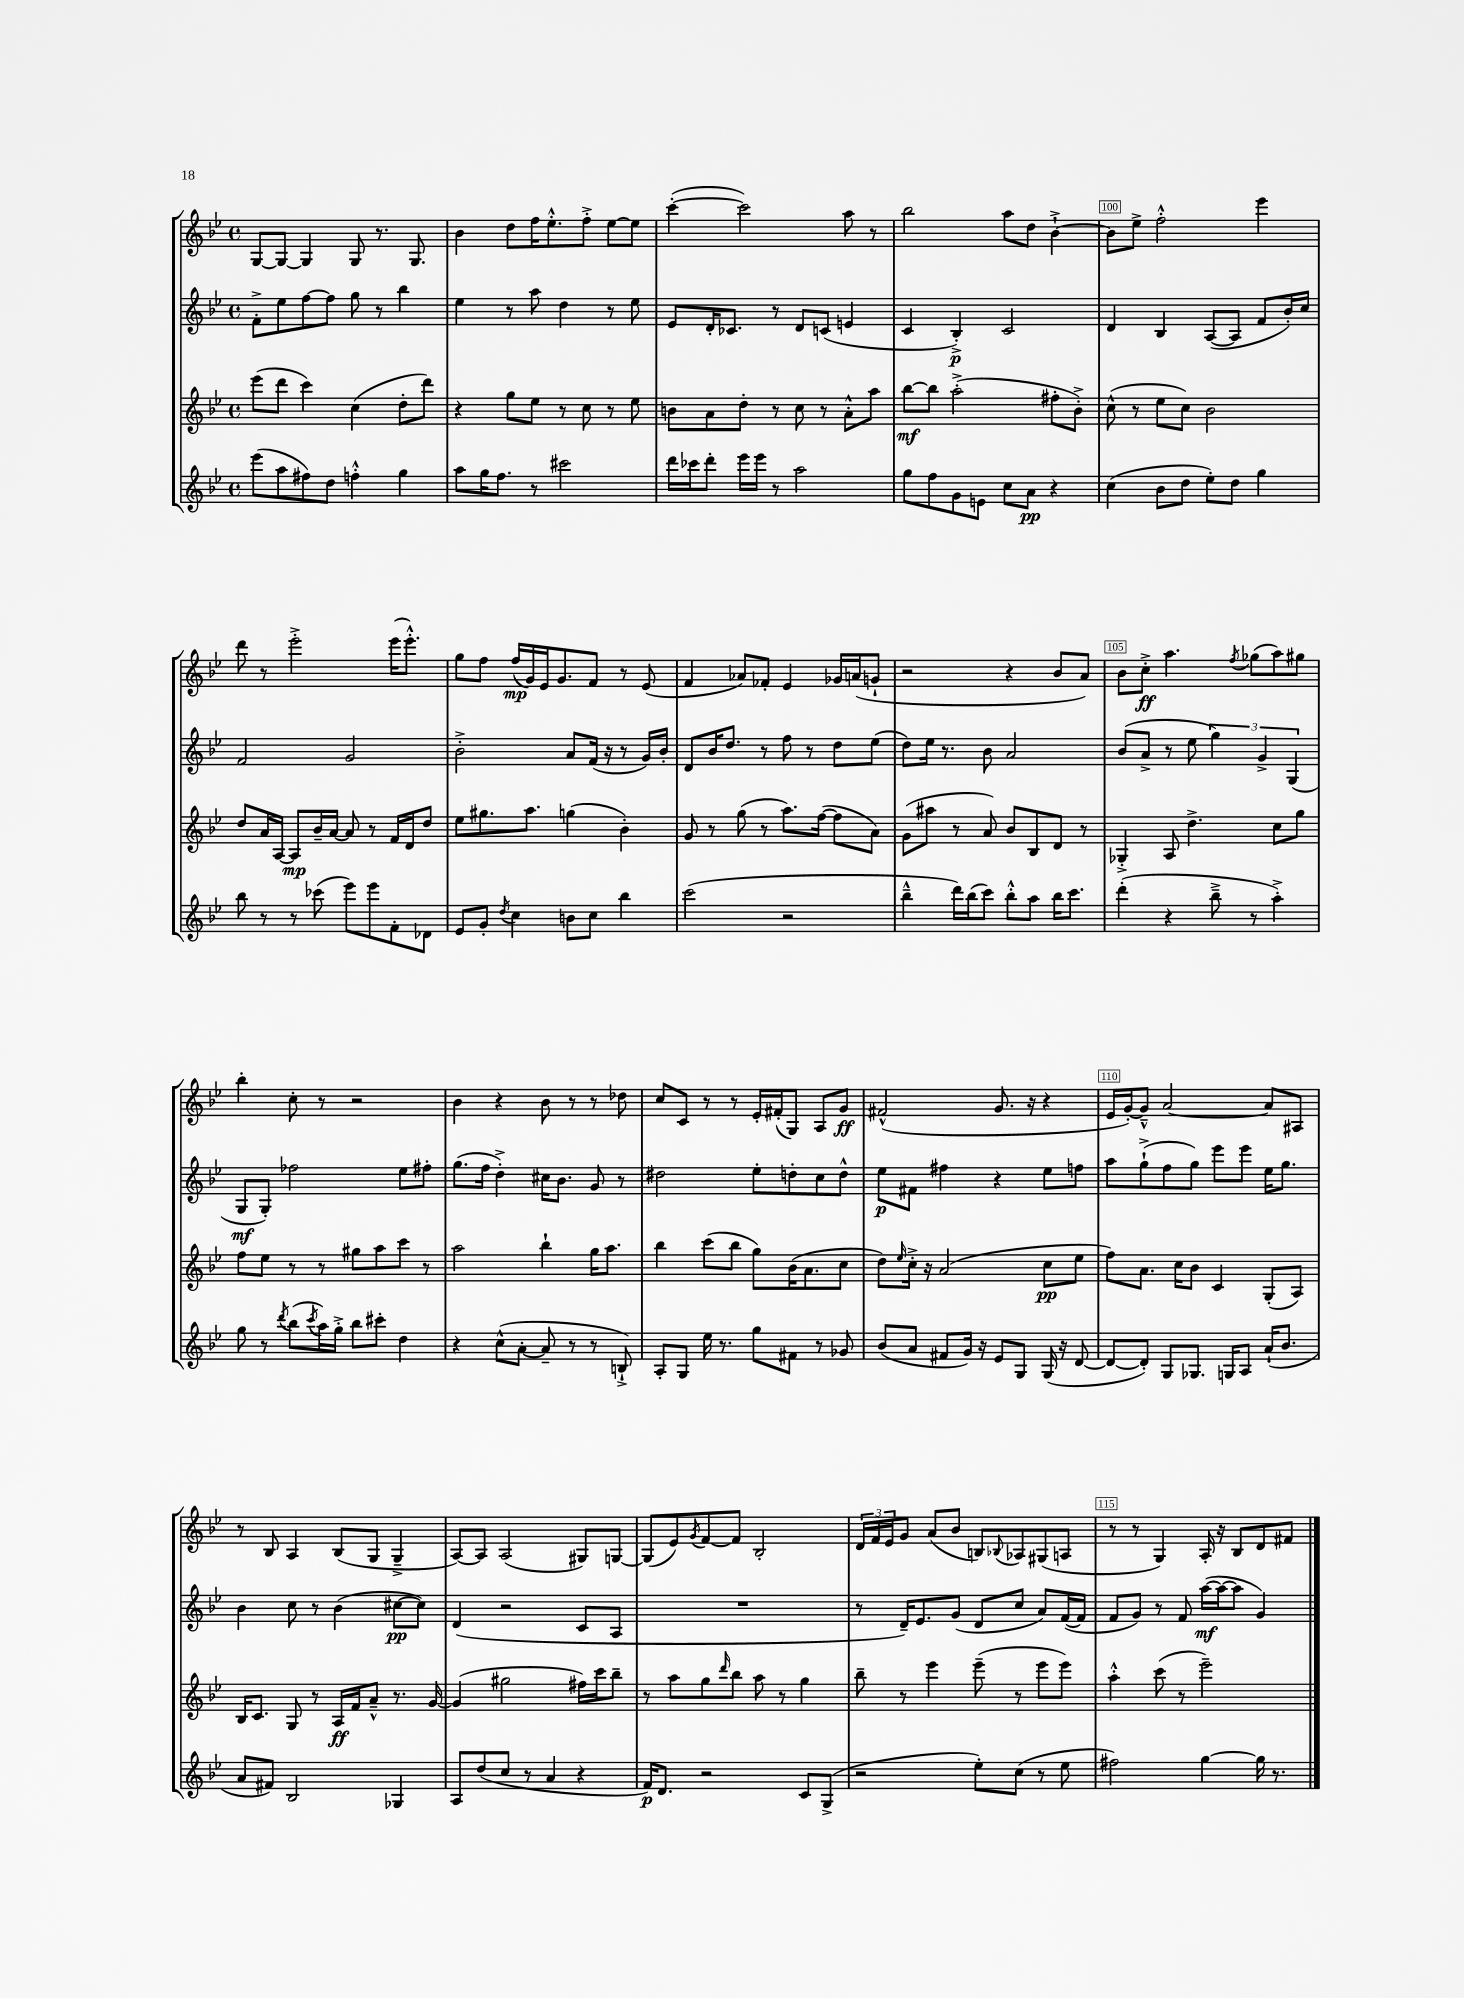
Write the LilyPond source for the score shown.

<<
\new StaffGroup <<
\new Staff = "s0" {
    \clef treble \key bes \major \defaultTimeSignature \time 4/4
    g8~ g8~ g4 g8 r8. g8. |
    bes'4 d''8 f''16 ees''8.-.-^ f''8-.-> ees''8~ ees''8 |
    c'''4~-.( c'''2) a''8 r8 |
    bes''2 a''8 d''8 bes'4~-!-> |
    bes'8 ees''8-> f''2-.-^ ees'''4 |
    d'''8 r8 ees'''2-.-> ees'''16( ees'''8.-.-^) |
    g''8 f''8 f''16\mp( g'16) ees'16 g'8. f'8 r8 ees'8( |
    f'4 aes'8) fes'8-. ees'4 ges'16 a'16( g'8-! |
    r2 r4 bes'8 a'8) |
    bes'8 c''8-.->\ff a''4. \acciaccatura { f''8 } ges''8( a''8) gis''8 |
    bes''4-. c''8-. r8 r2 |
    bes'4 r4 bes'8 r8 r8 des''8 |
    c''8 c'8 r8 r8 ees'16-. fis'16-.( g8) a8 g'8\ff |
    fis'2-^( g'8. r16 r4 |
    ees'16 g'16~-.) g'8---^ a'2~ a'8 ais8 |
    r8 bes8 a4 bes8( g8 g4---> |
    a8~) a8 a2( gis8) g8~ |
    g8( ees'8) \acciaccatura { g'8 } f'8~ f'8 bes2-. |
    \tuplet 3/2 { d'16 f'16 ees'16 } g'8 a'8( bes'8 b8) \appoggiatura { bes8 } aes8 gis8( a8 |
    r8 r8 g4) a16-. r16 bes8 d'8 fis'8 \bar "|." |
}
\new Staff = "s1" {
    \clef treble \key bes \major \defaultTimeSignature \time 4/4
    f'8-.-> ees''8 f''8~ f''8 g''8 r8 bes''4 |
    ees''4 r8 a''8 d''4 r8 ees''8 |
    ees'8 d'16-. ces'8. r8 d'8 c'8( e'4 |
    c'4 bes4-.->\p) c'2 |
    d'4 bes4 a8~( a8 f'8 bes'16-.) c''16 |
    f'2 g'2 |
    bes'2-.-> a'8 f'16( r16 r8 g'16) bes'16-. |
    d'8 bes'16 d''8. r8 f''8 r8 d''8 ees''8( |
    d''8) ees''16 r8. bes'8 a'2 |
    bes'8( a'8-> r8 ees''8 \tuplet 3/2 { g''4) g'4-> g4( } |
    g8\mf g8-.) fes''2 ees''8 fis''8-. |
    g''8.( f''16 d''4-.->) cis''16 bes'8. g'8 r8 |
    dis''2 ees''8-. d''8-. c''8 d''8-^ |
    ees''8\p fis'8 fis''4 r4 ees''8 f''8 |
    a''8 g''8-!->( f''8 g''8) ees'''8 ees'''8 ees''16 g''8. |
    bes'4 c''8 r8 bes'4( cis''8~\pp cis''8) |
    d'4( r2 c'8 a8 |
    R1 |
    r8 d'16--) ees'8. g'8( d'8 c''8 a'8) f'16~( f'16 |
    f'8 g'8) r8 f'8 a''16~\mf( a''16~ a''8 g'4) \bar "|." |
}
\new Staff = "s2" {
    \clef treble \key bes \major \defaultTimeSignature \time 4/4
    ees'''8( d'''8 c'''4) c''4( d''8-. d'''8) |
    r4 g''8 ees''8 r8 c''8 r8 ees''8 |
    b'8 a'8 d''8-. r8 c''8 r8 a'8-.-^ a''8 |
    bes''8~\mf bes''8 a''2-.->( fis''8-. bes'8-.->) |
    c''8-^( r8 ees''8 c''8) bes'2 |
    d''8 a'16 a16~ a8\mp bes'16-- a'16~ a'8 r8 f'16 d'16 d''8 |
    ees''8 gis''8. a''8. g''4( bes'4-.) |
    g'8 r8 g''8( r8 a''8.) f''16~( f''8 a'8) |
    g'8( ais''8 r8 a'8) bes'8 bes8 d'8 r8 |
    ges4-.-> a8 d''4.-> c''8 g''8 |
    f''8 ees''8 r8 r8 gis''8 a''8 c'''8 r8 |
    a''2 bes''4-! g''16 a''8. |
    bes''4 c'''8( bes''8 g''8) bes'16( a'8. c''8 |
    d''8) \grace { ees''16 } c''16-.-> r16 a'2( c''8\pp ees''8 |
    f''8) a'8. c''16 bes'8 c'4 g8-.( a8) |
    bes16 c'8. g8 r8 a16\ff f'16 a'8---^ r8. g'16~ |
    g'4( gis''2 fis''16) c'''16 bes''8-- |
    r8 a''8 g''8 \grace { d'''16 } bes''8 a''8 r8 g''4 |
    bes''8-- r8 ees'''4 ees'''8--( r8 ees'''8 ees'''8) |
    a''4-.-^ c'''8( r8 ees'''2--) \bar "|." |
}
\new Staff = "s3" {
    \clef treble \key bes \major \defaultTimeSignature \time 4/4
    ees'''8( a''8 fis''8) d''8 f''4-.-^ g''4 |
    a''8 g''16 f''8. r8 cis'''2 |
    d'''16 ces'''16 d'''8-. ees'''16 ees'''16 r8 a''2 |
    g''8 f''8 g'8 e'8 c''8 a'8\pp r4 |
    c''4( bes'8 d''8 ees''8-.) d''8 g''4 |
    bes''8 r8 r8 ces'''8( ees'''8) ees'''8 f'8-. des'8 |
    ees'8 g'8-. \acciaccatura { d''8 } c''4 b'8 c''8 bes''4 |
    c'''2( r2 |
    bes''4---^ d'''16) bes''16( c'''8) bes''8-.-^ a''8 bes''16 c'''8. |
    d'''4-.( r4 bes''8---> r8 a''4-.->) |
    g''8 r8 \acciaccatura { d'''8 } bes''8( \acciaccatura { c'''8 } a''16) g''16-.-> bes''8 cis'''8-. d''4 |
    r4 c''8-^( a'8~-. a'8-- r8 r8 b8-!->) |
    a8-. g8 ees''16 r8. g''8 fis'8 r8 ges'8 |
    bes'8( a'8 fis'8 g'16) r16 ees'8 g8 g16( r16 d'8~ |
    d'8~ d'8-.) g8 ges8. g16 a8 a'16-!( bes'8. |
    a'8 fis'8) bes2 ges4 |
    a8 d''8( c''8 r8 a'4 r4 |
    f'16\p) d'8. r2 c'8 g8->( |
    r2 ees''8-.) c''8( r8 ees''8 |
    fis''2) g''4~ g''16 r8. \bar "|." |
}
>>
>>
\layout { \context { \Score currentBarNumber = #96 \override BarNumber.break-visibility = ##(#f #t #t) barNumberVisibility = #(every-nth-bar-number-visible 5) \override BarNumber.stencil = #(make-stencil-boxer 0.1 0.3 ly:text-interface::print) } }
